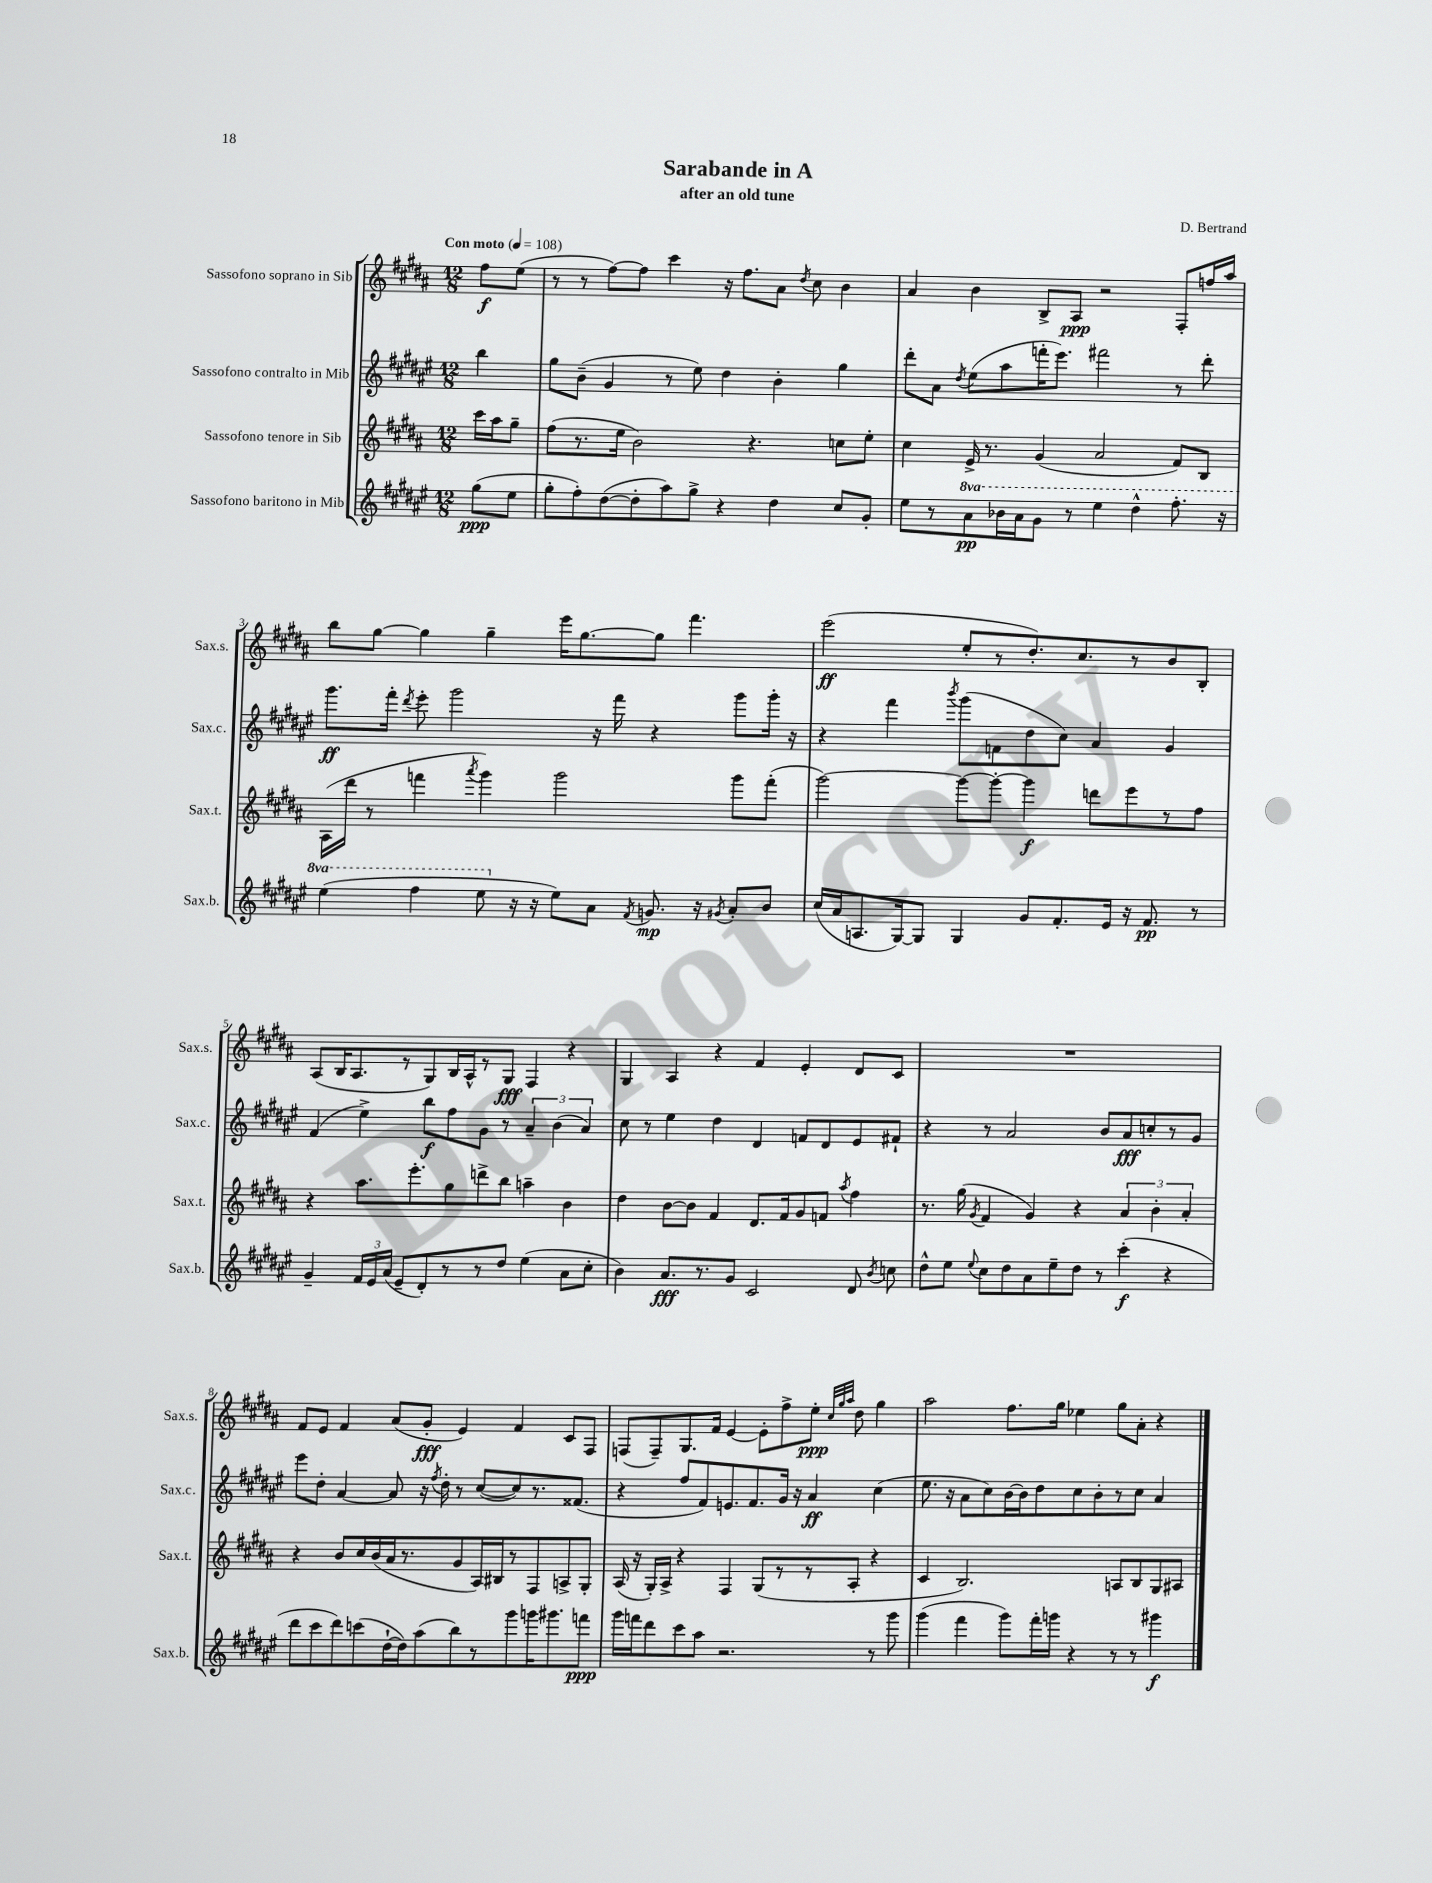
\header { title = "Sarabande in A" composer = "D. Bertrand" subtitle = "after an old tune" }
<<
\new StaffGroup <<
\new Staff = "s0" \with { instrumentName = "Sassofono soprano in Sib" shortInstrumentName = "Sax.s." } {
    \clef treble \key b \major \numericTimeSignature \time 12/8 \partial 4 \tempo "Con moto" 4 = 108
    \autoBeamOff fis''8[\f e''8]( |
    r8 r8 fis''8[~) fis''8] cis'''4 r16 fis''8.[ ais'8] \acciaccatura { dis''8 } cis''8 b'4 |
    ais'4 b'4 b8[-> ais8]\ppp r2 fis8[-. f''16 ais''16] |
    b''8[ gis''8]~ gis''4 gis''4-- e'''16[ gis''8.~ gis''8] fis'''4. |
    e'''2\ff( e''8[-. r8 dis''8.-.) cis''8. r8 b'8 b8]-. |
    ais8[( b16 ais8. r8 gis8) b16 ais16-^ r8 gis8]\fff fis4 r4 |
    gis4 ais4 r4 fis'4 e'4-. dis'8[ cis'8] |
    R1. |
    fis'8[ e'8] fis'4 ais'8[( gis'8]-.\fff e'4) fis'4 cis'8[ fis8] |
    f8[( f8--) gis8. fis'16] e'4~ e'8[-. fis''8-> e''8]-.\ppp \grace { cis''32[ gis''32 ais''32] } dis''8 gis''4 |
    ais''2 fis''8.[ gis''16] ees''4 gis''8[ ais'8]-. r4 \bar "|." |
}
\new Staff = "s1" \with { instrumentName = "Sassofono contralto in Mib" shortInstrumentName = "Sax.c." } {
    \clef treble \key fis \major \numericTimeSignature \time 12/8 \partial 4
    \autoBeamOff b''4 |
    gis''8[ b'8]--( gis'4 r8 eis''8) dis''4 b'4-. gis''4 |
    dis'''8[-. ais'8] \acciaccatura { dis''8 } eis''8[( ais''8 f'''16-. eis'''8.]) fis'''2 r8 dis'''8-. |
    gis'''8.[\ff fis'''16]-. \acciaccatura { dis'''8 } eis'''8-. gis'''2 r16 fis'''16 r4 gis'''8[ gis'''16]-. r16 |
    r4 fis'''4 \acciaccatura { b'''8 } gis'''8[( f'8 dis''8 cis''8]) ais'4 gis'4 |
    fis'4( eis''4->) b''8[\f fis''8 gis'8] r8 \tuplet 3/2 { ais'4-- b'4( ais'4) } |
    cis''8 r8 eis''4 dis''4 dis'4 f'8[ dis'8 eis'8 fis'8]-! |
    r4 r8 ais'2 b'8[ ais'8\fff c''8-. r8 gis'8] |
    eis'''8[ dis''8]-. ais'4~ ais'8 r16 \acciaccatura { fis''8 } dis''16-. r8 cis''8[~( cis''8) r8. fisis'8.]( |
    r4 fis''8[ fis'8) e'8. fis'8. gis'16] r16 ais'4\ff cis''4( |
    eis''8. r16 ais'8[ cis''8) b'16~ b'16 dis''8 cis''8 b'8-. r8 cis''8] ais'4 \bar "|." |
}
\new Staff = "s2" \with { instrumentName = "Sassofono tenore in Sib" shortInstrumentName = "Sax.t." } {
    \clef treble \key b \major \numericTimeSignature \time 12/8 \partial 4
    \autoBeamOff cis'''16[ ais''16 gis''8]-- |
    fis''8[( r8. e''16] b'2) r4. c''8[ e''8]-. |
    cis''4 e'16-> r8. gis'4( ais'2 fis'8[) b8] |
    ais16[( dis'''16] r8 f'''4 \acciaccatura { ais'''8 } gis'''4) gis'''2 gis'''8[ f'''8]-.( |
    gis'''2~) gis'''8[~ gis'''8]~-. gis'''4\f d'''8[ e'''8 r8 fis''8] |
    r4 ais''8.[ e'''8.-. gis''8 d'''8-> b''8] a''4-- b'4 |
    dis''4 b'8[~ b'8] fis'4 dis'8.[ fis'16 gis'8 f'8] \acciaccatura { ais''8 } fis''4 |
    r8. gis''16( \acciaccatura { gis'8 } fis'4 gis'4) r4 \tuplet 3/2 { ais'4 b'4-. ais'4-. } |
    r4 b'8[ cis''16 b'16( ais'16 r8. gis'8 ais16) bis16 r8 fis8 a8-> gis8]-. |
    ais16( r16 gis16[-.) ais16]-> r4 fis4 gis8[( r8 r8 ais8]-. r4 |
    cis'4 b2.) a8[ b8 gis8 ais8] \bar "|." |
}
\new Staff = "s3" \with { instrumentName = "Sassofono baritono in Mib" shortInstrumentName = "Sax.b." } {
    \clef treble \key fis \major \numericTimeSignature \time 12/8 \set Staff.ottavationMarkups = #ottavation-simple-ordinals \partial 4
    \autoBeamOff gis''8[\ppp( eis''8] |
    gis''8[-. fis''8-.) dis''8~( dis''8-. ais''8) gis''8]-> r4 dis''4 cis''8[ gis'8]-. |
    eis''8[ r8 \ottava #1 ais''8\pp bes''16 ais''16 gis''8] r8 eis'''4 dis'''4-^ fis'''8.-. r16 |
    eis'''4( fis'''4 eis'''8 \ottava #0 r16 r16 eis''8[) ais'8] \acciaccatura { fis'8 } g'8.\mp r16 \acciaccatura { gis'8 } ais'8[-. b'8] |
    cis''16[( ais'16 a8. gis16~) gis8] gis4 gis'8[ fis'8.-. eis'16] r16 fis'8.\pp r8 |
    gis'4-- \tuplet 3/2 { fis'16[ eis'16 ais'16]( } eis'8[-- dis'8-.) r8 r8 dis''8] eis''4( ais'8[ cis''8]-. |
    b'4) ais'8.[\fff r8. gis'8] cis'2 dis'8 \acciaccatura { b'8 } c''8 |
    dis''8[-^ eis''8] \appoggiatura { eis''8 } cis''8[ dis''8 ais'8 eis''8-- dis''8] r8 cis'''4-.\f( r4 |
    dis'''8[ cis'''8 dis'''8) c'''8( dis''16~-! dis''16) ais''8( b''8) r8 gis'''8 g'''16 gis'''8. f'''8]\ppp |
    gis'''16[ f'''16 dis'''8 cis'''8 ais''8] r2. r8 gis'''8 |
    gis'''4( fis'''4 gis'''8[) fis'''16-. g'''16] r4 r8 r8 gis'''4\f \bar "|." |
}
>>
>>
